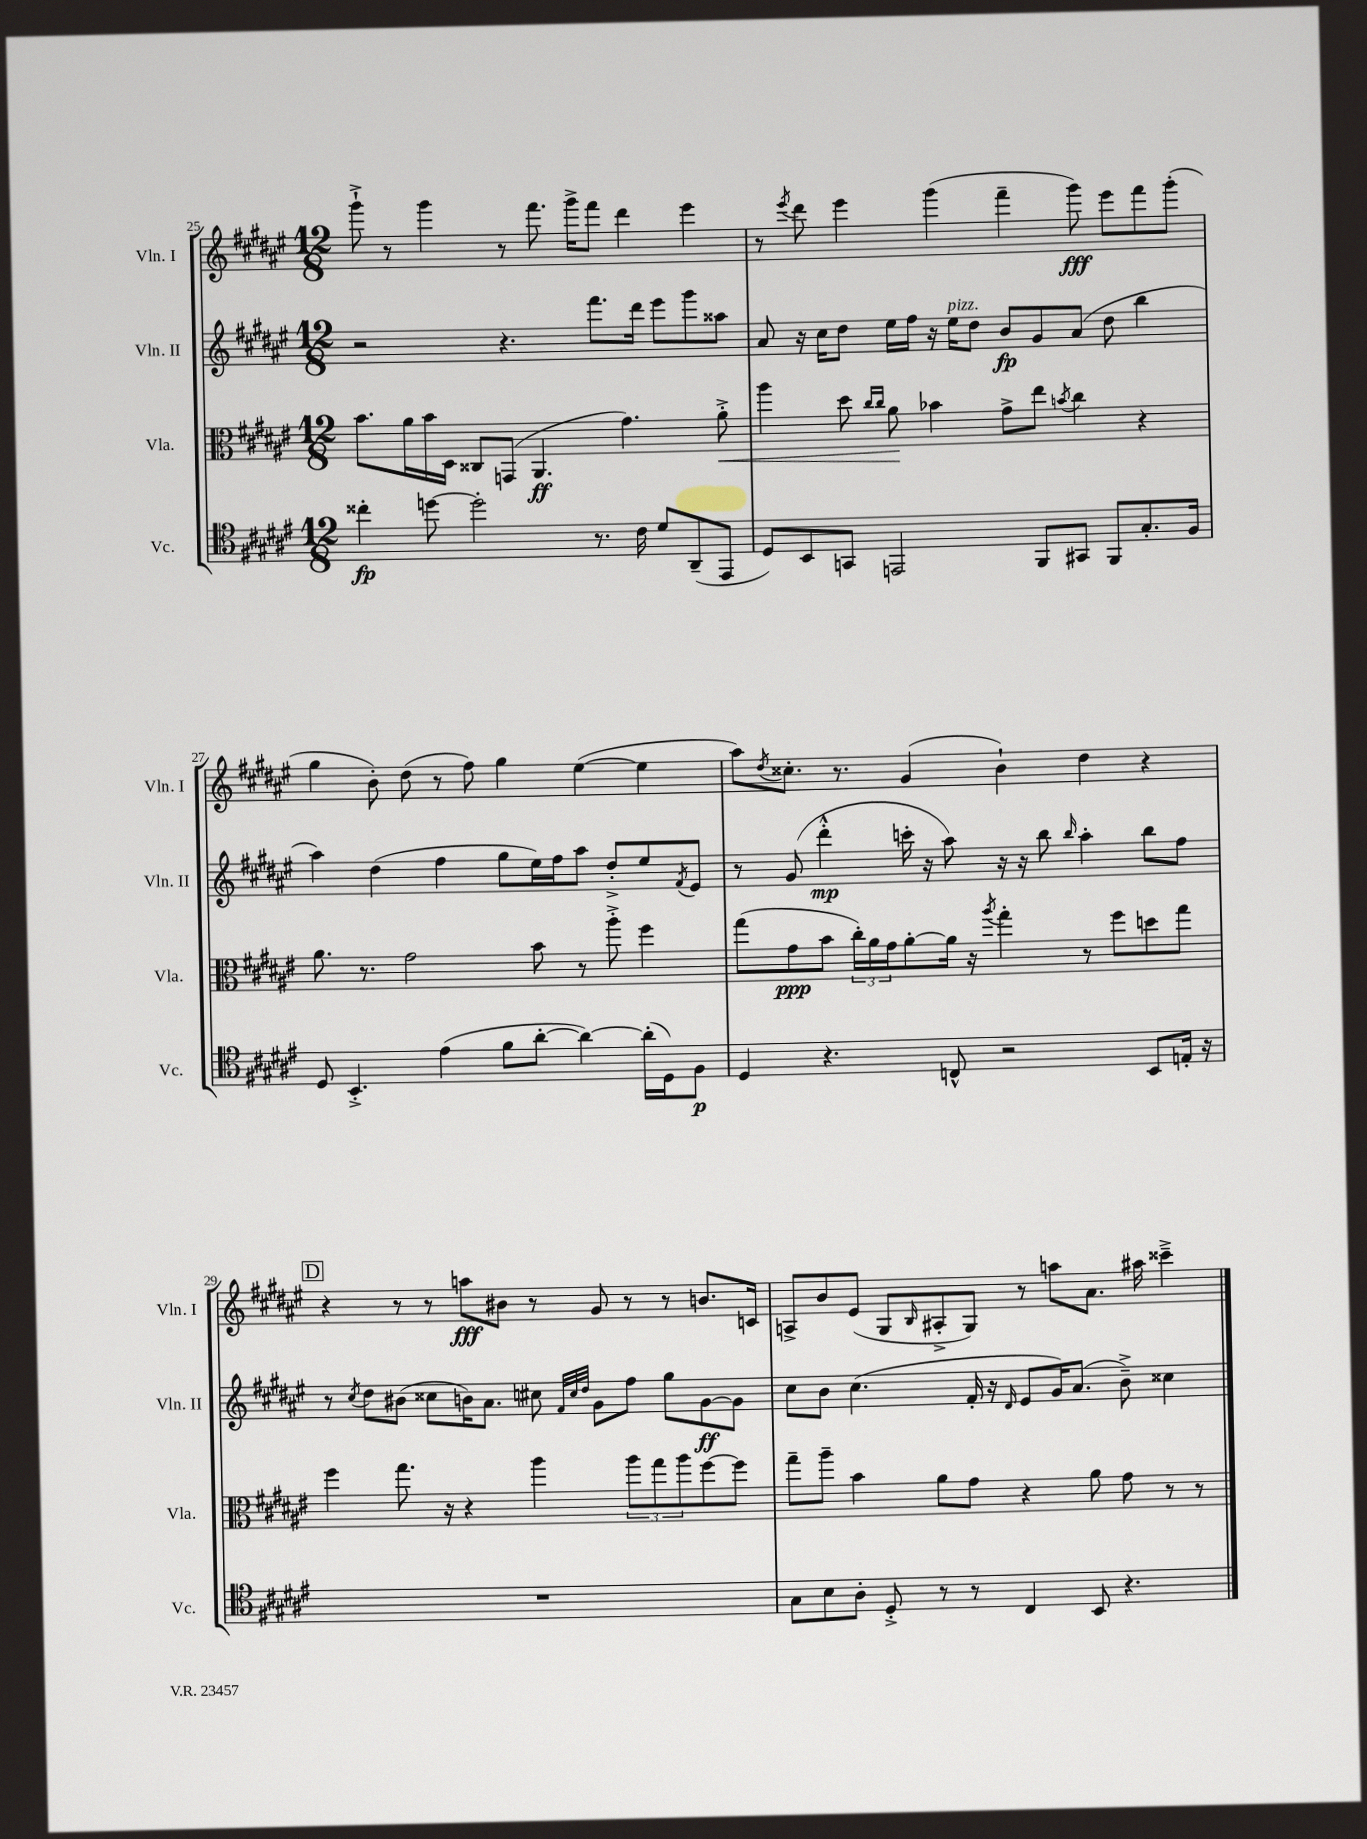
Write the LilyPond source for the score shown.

<<
\new StaffGroup <<
\new Staff = "s0" \with { instrumentName = "Vln. I" shortInstrumentName = "Vln. I" } {
    \clef treble \key fis \major \numericTimeSignature \time 12/8
    gis'''8-!-> r8 gis'''4 r8 fis'''8. gis'''16-> fis'''8 dis'''4 eis'''4 |
    r8 \acciaccatura { eis'''8 } dis'''8 eis'''4 gis'''4( fis'''4-- gis'''8\fff) eis'''8 fis'''8 gis'''8-.( |
    gis''4 b'8-.) dis''8( r8 fis''8) gis''4 eis''4~( eis''4 |
    ais''8) \acciaccatura { dis''8 } cisis''8.-. r8. gis'4( b'4-!) dis''4 r4 |
    \mark \markup { \box "D" } r4 r8 r8 a''8\fff bis'8 r8 gis'8 r8 r8 b'8. c'16 |
    a8-> b'8 eis'8( gis8 \grace { b16 } ais8-.-> gis8) r8 a''8 ais'8. ais''16 cisis'''4---> \bar "|." |
}
\new Staff = "s1" \with { instrumentName = "Vln. II" shortInstrumentName = "Vln. II" } {
    \clef treble \key fis \major \numericTimeSignature \time 12/8
    r2 r4. fis'''8. dis'''16 eis'''8 gis'''8 aisis''8 |
    ais'8 r16 cis''16 dis''8 eis''16 fis''16 r16 eis''16^\markup { \italic "pizz." } dis''8 b'8\fp gis'8 ais'8( dis''8 b''4 |
    ais''4) dis''4( fis''4 gis''8 eis''16) fis''16 ais''8 dis''8-.-> eis''8 \acciaccatura { fis'8 } eis'8 |
    r8 gis'8( dis'''4-.-^\mp c'''16-. r16 ais''8) r16 r16 b''8 \grace { b''16 } ais''4-. b''8 fis''8 |
    \mark \markup { \box "D" } r8 \acciaccatura { cis''8 } dis''8 bis'8( cisis''8 b'16) ais'8. cis''8 \grace { fis'32 cis''32 dis''32 } gis'8 fis''8 gis''8 gis'8~\ff gis'8 |
    cis''8 b'8 cis''4.( fis'16-. r16 \grace { dis'16 } eis'8 gis'16) ais'8.( b'8--->) cisis''4 \bar "|." |
}
\new Staff = "s2" \with { instrumentName = "Vla." shortInstrumentName = "Vla." } {
    \clef alto \key fis \major \numericTimeSignature \time 12/8
    b'8. ais'16 b'16 dis16 cisis8 g,8( ais,4.\ff gis'4.) ais'8-.->\< |
    ais''4 dis''8 \grace { cis''16 cis''16 } ais'8\! bes'4 gis'8-> eis''8 \acciaccatura { b'8 } cis''4 r4 |
    ais'8. r8. gis'2 b'8 r8 ais''8-.-> fis''4 |
    gis''8( gis'8\ppp b'8 \tuplet 3/2 { cis''16-.) ais'16 gis'16 } ais'8~-. ais'16 r16 \acciaccatura { ais''8 } gis''4-. r8 fis''8 d''8 gis''8 |
    \mark \markup { \box "D" } fis''4 gis''8. r16 r4 ais''4 \tuplet 3/2 { ais''8 gis''8 ais''8 } fis''8~ fis''8 |
    gis''8-- ais''8-- b'4 ais'8 gis'8 r4 ais'8 gis'8 r8 r8 \bar "|." |
}
\new Staff = "s3" \with { instrumentName = "Vc." shortInstrumentName = "Vc." } {
    \clef tenor \key fis \major \numericTimeSignature \time 12/8
    cisis''4-.\fp d''8~ d''2-. r8. cis'16 dis'8 ais,8--( eis,8 |
    dis8) b,8 g,8 e,2 fis,8 gis,8 fis,8 gis8.-. fis16 |
    dis8 b,4.-.-> eis'4( fis'8 ais'8~-. ais'4~) ais'16-.( dis16) fis8\p |
    dis4 r4. c8-^ r2 b,8 e16-. r16 |
    \mark \markup { \box "D" } R1. |
    gis8 b8 ais8-. dis8-.-> r8 r8 cis4 b,8 r4. \bar "|." |
}
>>
>>
\layout { \context { \Score currentBarNumber = #25 } }
